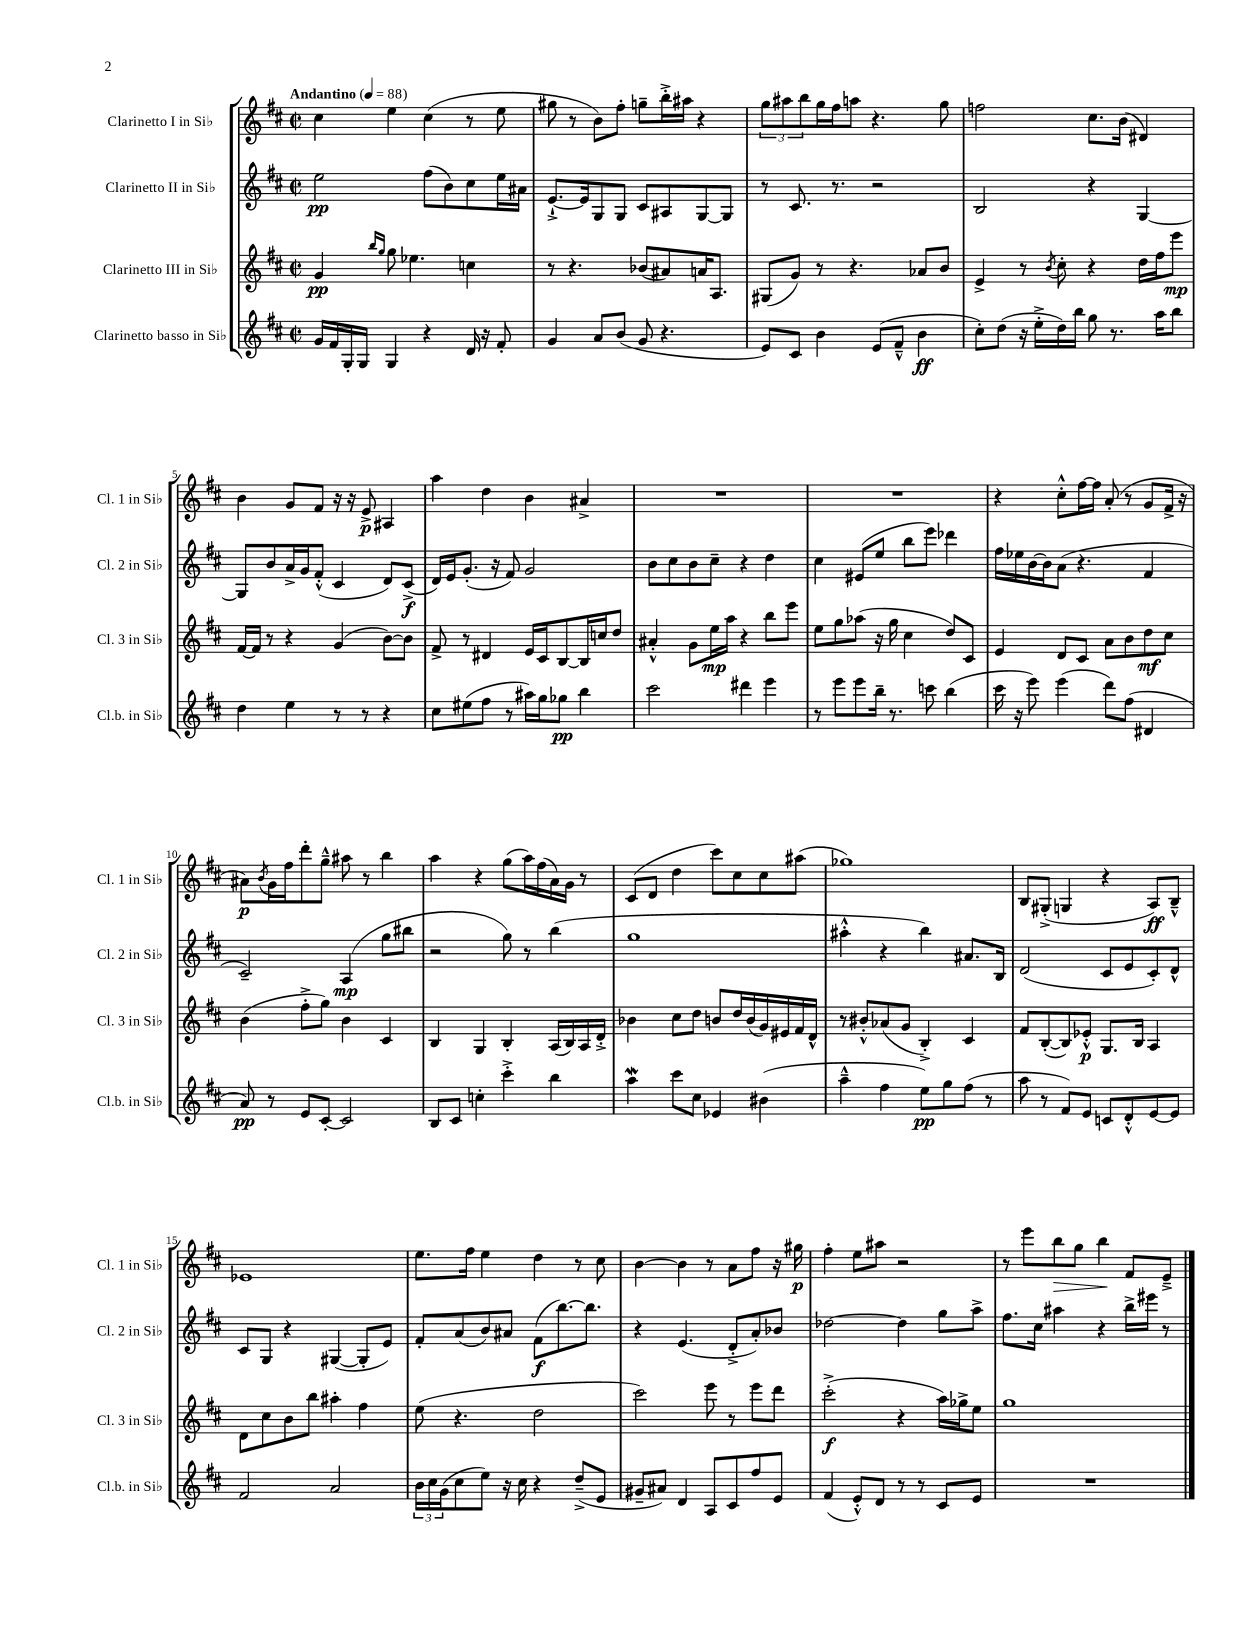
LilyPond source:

<<
\new StaffGroup <<
\new Staff = "s0" \with { instrumentName = "Clarinetto I in Sib" shortInstrumentName = "Cl. 1 in Sib" } {
    \clef treble \key d \major \defaultTimeSignature \time 2/2 \tempo "Andantino" 4 = 88
    cis''4 e''4 cis''4( r8 e''8 |
    gis''8 r8 b'8) fis''8-. g''8-- b''16-.-> ais''16 r4 |
    \tuplet 3/2 { g''8 ais''8 b''8 } g''16 fis''16 a''8 r4. g''8 |
    f''2 cis''8. b'16( dis'4) |
    b'4 g'8 fis'8 r16 r16 e'8->\p ais4 |
    a''4 d''4 b'4 ais'4-> |
    R1 |
    R1 |
    r4 cis''8-.-^ fis''16~ fis''16 a'8-.( r8 g'8 fis'16-> r16 |
    ais'8\p) \acciaccatura { b'8 } g'16 fis''16 d'''8-. g''8---^ ais''8 r8 b''4 |
    a''4 r4 g''8( a''16) fis''16( a'16) g'16 r8 |
    cis'8( d'8 d''4 cis'''8) cis''8 cis''8 ais''8( |
    ges''1) |
    b8 gis8-.->( g4 r4 a8\ff) b8---^ |
    ees'1 |
    e''8. fis''16 e''4 d''4 r8 cis''8 |
    b'4~ b'4 r8 a'8 fis''8 r16 gis''16\p |
    fis''4-. e''8 ais''8 r2 |
    r8 e'''8 b''8\> g''8 b''4\! fis'8 e'8---> \bar "|." |
}
\new Staff = "s1" \with { instrumentName = "Clarinetto II in Sib" shortInstrumentName = "Cl. 2 in Sib" } {
    \clef treble \key d \major \defaultTimeSignature \time 2/2
    e''2\pp fis''8( b'8) cis''8 e''16 ais'16 |
    e'8.~-!-> e'16 g8 g8 cis'8 ais8 g8~ g8 |
    r8 cis'8. r8. r2 |
    b2 r4 g4~ |
    g8 b'8 a'16-> g'16 fis'8-.-^( cis'4 d'8) cis'8->\f( |
    d'16) e'16 g'8.-.( r16 fis'8) g'2 |
    b'8 cis''8 b'8 cis''8-- r4 d''4 |
    cis''4 eis'8( e''8 b''8 e'''8) des'''4 |
    fis''16 ees''16 b'16~ b'16 a'8( r4. fis'4 |
    cis'2--) a4\mp( g''8 bis''8 |
    r2 g''8) r8 b''4( |
    g''1 |
    ais''4-.-^ r4 b''4) ais'8. b16 |
    d'2( cis'8 e'8 cis'8-.) d'8-^ |
    cis'8 g8 r4 gis4~( gis8-. e'8) |
    fis'8-. a'8( b'8) ais'8 fis'8\f( b''8.~) b''8. |
    r4 e'4.( d'8-.-> a'8-.) bes'8 |
    des''2~ des''4 g''8 a''8-> |
    fis''8. cis''16 ais''4 r4 b''16-> eis'''16 r8 \bar "|." |
}
\new Staff = "s2" \with { instrumentName = "Clarinetto III in Sib" shortInstrumentName = "Cl. 3 in Sib" } {
    \clef treble \key d \major \defaultTimeSignature \time 2/2
    g'4\pp \grace { b''16 g''16 } g''8 ees''4. c''4 |
    r8 r4. bes'8( ais'8) a'16 a8. |
    gis8( g'8) r8 r4. aes'8 b'8 |
    e'4-> r8 \acciaccatura { b'8 } cis''8-. r4 d''16 fis''16 e'''8\mp |
    fis'16~ fis'16 r8 r4 g'4( b'8~) b'8 |
    fis'8-> r8 dis'4 e'16 cis'16 b8~ b16 c''16 d''8 |
    ais'4-.-^ g'8 e''16\mp a''16 r4 b''8 e'''8 |
    e''8 g''8 aes''8( r16 g''16 cis''4 d''8) cis'8 |
    e'4 d'8 cis'8 a'8 b'8 d''8\mf cis''8 |
    b'4( fis''8-.-> g''8) b'4 cis'4 |
    b4 g4 b4-. a16( b16) a16 d'16-.-> |
    bes'4 cis''8 d''8 b'8 d''16 b'16( g'16) eis'16 fis'16 d'16-^ |
    r8 bis'8-.-^ aes'8( g'8 b4-.->) cis'4 |
    fis'8 b8~-.( b8) ees'8-.-^\p g8. b16 a4 |
    d'8 cis''8 b'8 b''8 ais''4-. fis''4 |
    e''8( r4. d''2 |
    cis'''2) e'''8 r8 e'''8 d'''8 |
    cis'''2-.->\f( r4 a''16) ges''16-> e''8 |
    g''1 \bar "|." |
}
\new Staff = "s3" \with { instrumentName = "Clarinetto basso in Sib" shortInstrumentName = "Cl.b. in Sib" } {
    \clef treble \key d \major \defaultTimeSignature \time 2/2
    g'16 fis'16 g16-. g16 g4 r4 d'16 r16 fis'8-. |
    g'4 a'8 b'8( g'8 r4. |
    e'8) cis'8 b'4 e'8( fis'8---^ b'4\ff |
    cis''8-.) d''8( r16 e''16-.-> d''16) b''16 g''8 r8. a''16 b''8 |
    d''4 e''4 r8 r8 r4 |
    cis''8 eis''8( fis''8 r8 ais''16) g''16 ges''8\pp b''4 |
    cis'''2 dis'''4 e'''4 |
    r8 e'''8 e'''8 b''16-- r8. c'''8 b''4( |
    cis'''16 r16 e'''8) e'''4( d'''8) fis''8( dis'4 |
    a'8\pp) r8 e'8 cis'8~-. cis'2 |
    b8 cis'8 c''4-. cis'''4-.-> b''4 |
    a''4\mordent cis'''8 cis''8 ees'4 bis'4( |
    a''4---^ fis''4 e''8\pp) g''8 fis''8( r8 |
    a''8 r8 fis'8) e'8 c'8 d'8-.-^ e'8~ e'8 |
    fis'2 a'2 |
    \tuplet 3/2 { b'16 cis''16 g'16( } cis''8 e''8) r16 cis''16 r4 d''8--->( e'8 |
    gis'8-- ais'8) d'4 a8 cis'8 fis''8 e'8 |
    fis'4( e'8-.-^) d'8 r8 r8 cis'8 e'8 |
    R1 \bar "|." |
}
>>
>>
